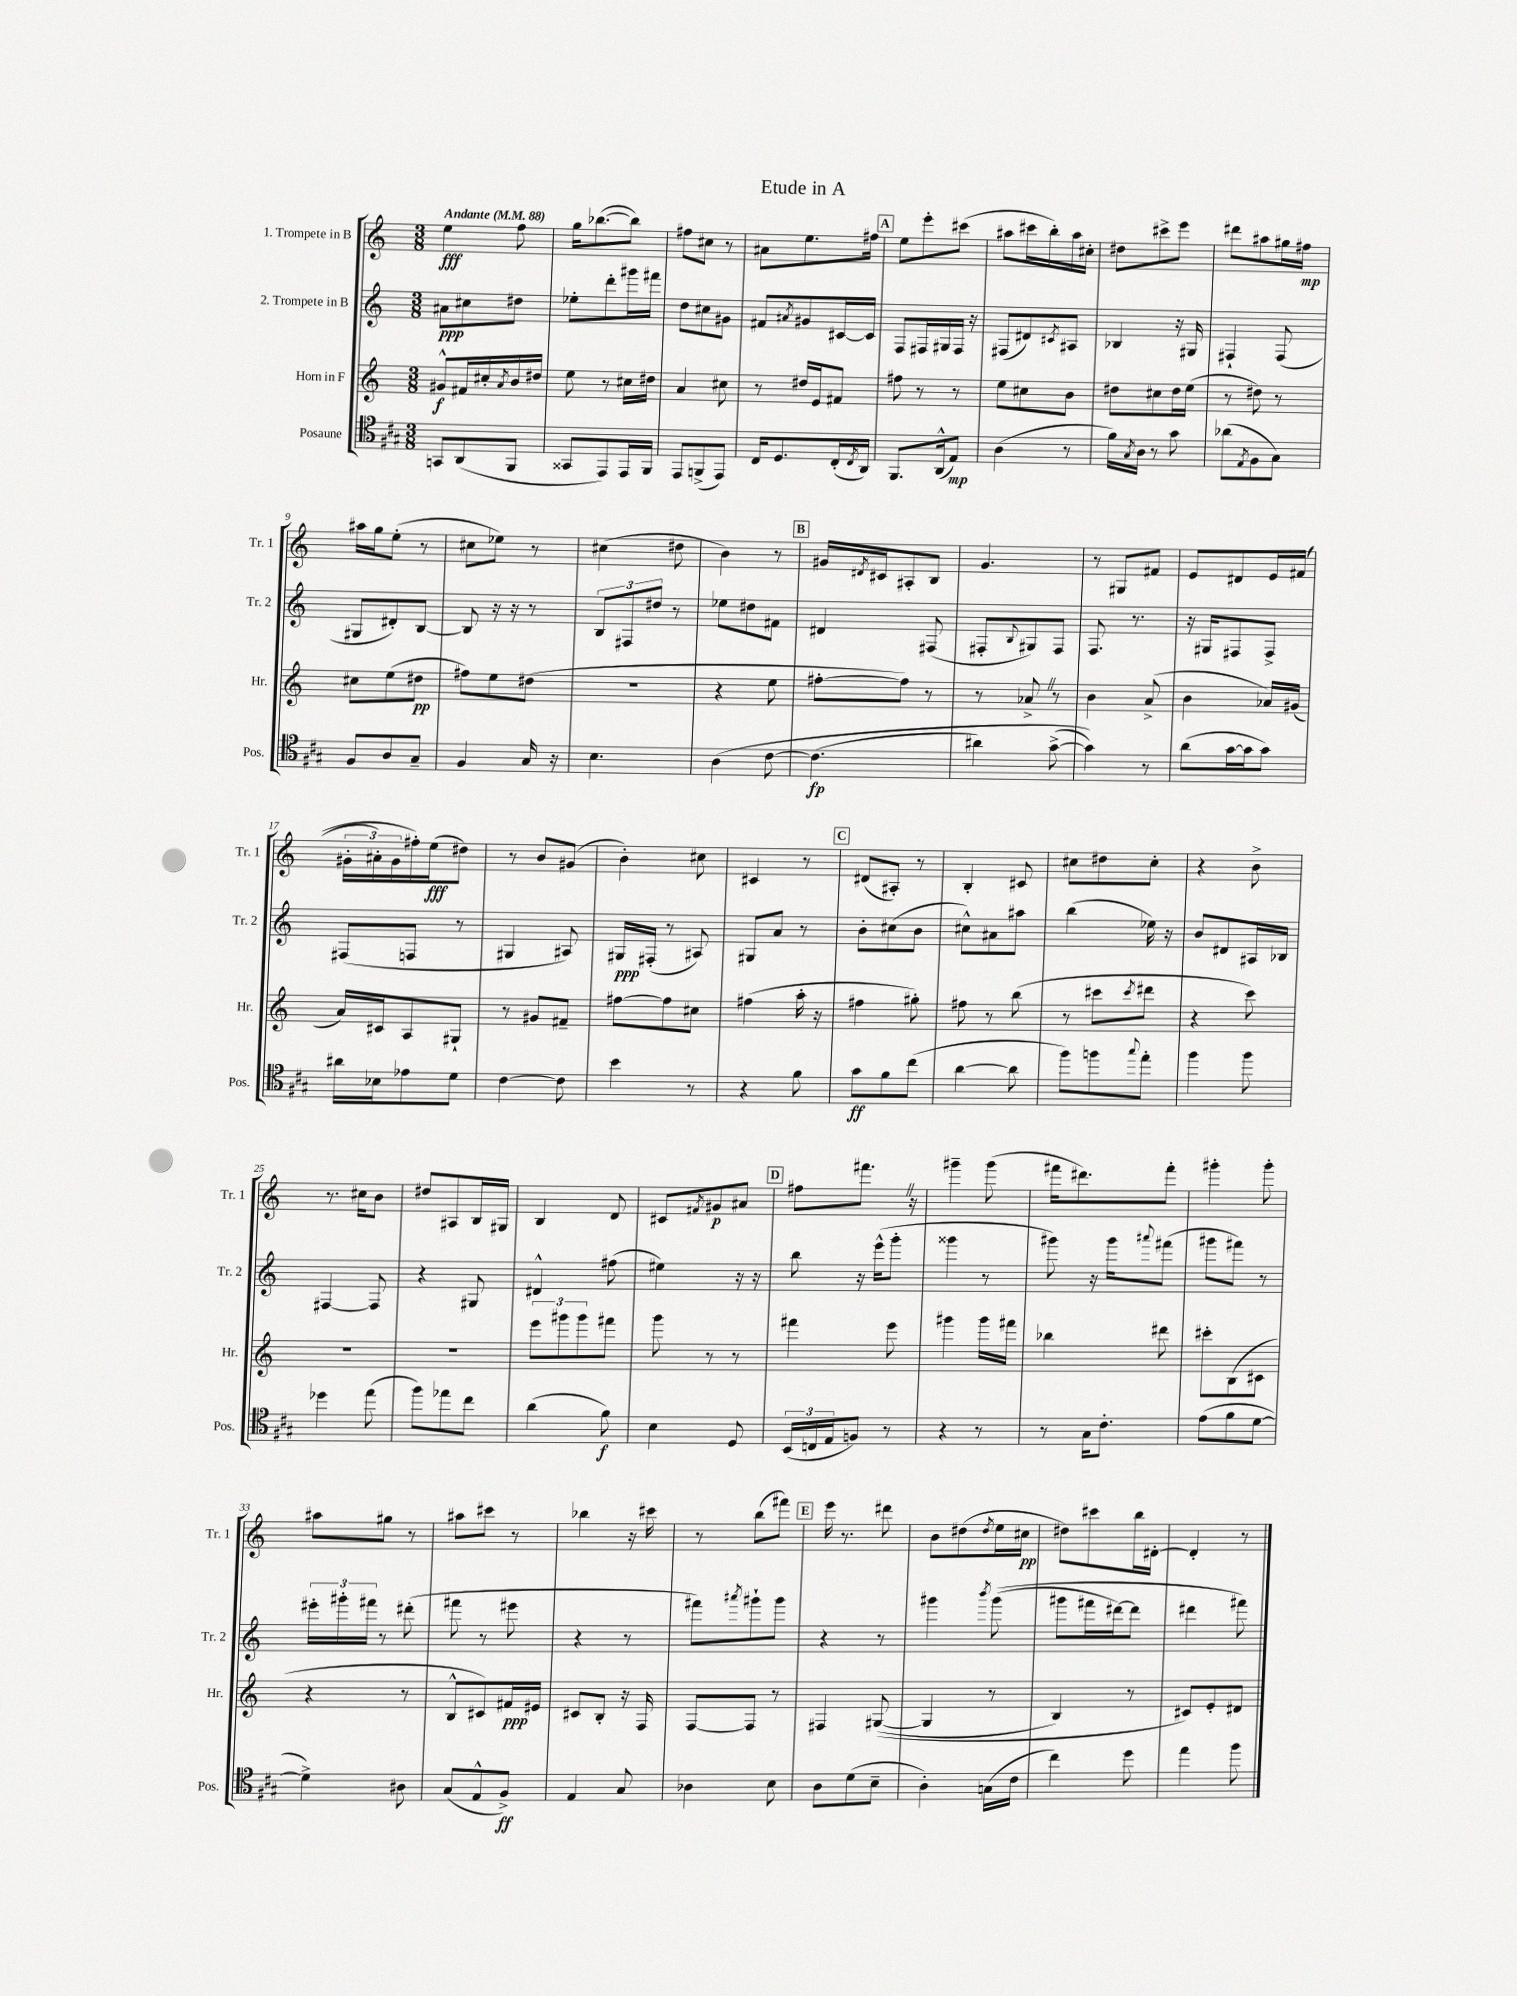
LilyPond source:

\header { title = "Etude in A" }
<<
\new StaffGroup <<
\new Staff = "s0" \with { instrumentName = "1. Trompete in B" shortInstrumentName = "Tr. 1" } {
    \clef treble \key c \major \numericTimeSignature \time 3/8 \tempo "Andante" 4 = 88
    e''4\fff f''8 |
    g''16 bes''8.~( bes''8) |
    fis''8 cis''8 r8 |
    ais'8 e''8. fis''16 |
    \mark \markup { \box "A" } e''8 e'''8-. cis'''8( |
    ais''8 cis'''16 b''16-.) ais''16 cis''16-. |
    dis''8 cis'''8-> e'''8 |
    dis'''8 ais''8 gis''16 fis''16\mp |
    ais''16 g''16 e''8-.( r8 |
    cis''8 ees''8) r8 |
    cis''4( dis''8 |
    b'4) r8 |
    \mark \markup { \box "B" } gis'16 \acciaccatura { dis'8 } cis'16 ais8-. b8 |
    g'4. |
    r8 gis8 fis'8 |
    e'8 dis'8 e'16 fis'16(\( |
    \tuplet 3/2 { gis'16-. ais'16-.) gis'16 } fis''16-.\) e''16\fff( dis''8) |
    r8 b'8 gis'8( |
    b'4-.) cis''8 |
    cis'4 r8 |
    \mark \markup { \box "C" } dis'8( ais8-.) r8 |
    b4-. cis'8 |
    cis''8 dis''8 cis''8-. |
    r4 b'8-> |
    r8. cis''16 b'8 |
    dis''8 ais8 b16 gis16 |
    b4 d'8 |
    cis'8 \acciaccatura { fis'8 } gis'8\p ais'8 |
    \mark \markup { \box "D" } fis''8 fis'''8. \once \override BreathingSign.text = \markup { \musicglyph "scripts.caesura.straight" } \breathe r16 |
    gis'''4-- gis'''8( |
    fis'''16 dis'''8.) fis'''8-. |
    gis'''4-. gis'''8-. |
    ais''8 gis''8 r8 |
    ais''8 cis'''8 r8 |
    bes''4 r16 cis'''16 |
    r8 b''8( fis'''8) |
    \mark \markup { \box "E" } e'''16 r8. dis'''8 |
    b'8 dis''8( \acciaccatura { dis''8 } e''16 cis''16\pp |
    dis''8) cis'''8 b''16 dis'16~-. |
    dis'4-. r8 \bar "|." |
}
\new Staff = "s1" \with { instrumentName = "2. Trompete in B" shortInstrumentName = "Tr. 2" } {
    \clef treble \key c \major \numericTimeSignature \time 3/8
    ais'8\ppp cis''8 dis''8 |
    ees''8-. d'''8-. gis'''16 fis'''16 |
    d''8 cis''8 gis'8 |
    fis'8 \acciaccatura { ais'8 } gis'8 cis'16~ cis'16 |
    \mark \markup { \box "A" } f8 fis16 gis16 fis16 r16 |
    fis8( dis'8) \acciaccatura { cis'8 } ais8 |
    bes4 r16 gis16 |
    fis4-! fis8( |
    gis8 dis'8-.) b8~ |
    b8 r16 r16 r8 |
    \tuplet 3/2 { b8 fis8 dis''8 } r8 |
    ees''8 dis''8 fis'8 |
    \mark \markup { \box "B" } dis'4 fis8( |
    fis8-. \appoggiatura { b8 } gis8) fis8 |
    f8. r8. |
    r16 gis16 fis8 fis8-> |
    fis8( f8 r8 |
    gis4 ais8) |
    gis16\ppp fis16-.( r8 ais8) |
    gis8 a'8 r8 |
    \mark \markup { \box "C" } b'8-. cis''8( b'8 |
    cis''8-^) ais'8 ais''8 |
    b''4( ees''16) r16 |
    b'8 dis'8 ais16 bes16 |
    fis4~ fis8 |
    r4 gis8 |
    dis'4-^ fis''8( |
    eis''4) r16 r16 |
    \mark \markup { \box "D" } b''8 r16 e'''16-^( g'''8-. |
    gisis'''4 r8 |
    gis'''8) r16 gis'''16 \appoggiatura { ais'''8 } fis'''8( |
    gis'''8 fis'''8) r8 |
    \tuplet 3/2 { eis'''16-. gis'''16-. fis'''16 } r8 dis'''8-.( |
    fis'''8 r8 eis'''8 |
    r4 r8 |
    fis'''8) \acciaccatura { ais'''8 } gis'''8-! gis'''8 |
    \mark \markup { \box "E" } r4 r8 |
    gis'''4 \acciaccatura { b'''8 } gis'''8(\( |
    gis'''8 fis'''16 dis'''16~) dis'''8 |
    dis'''4 fis'''8\) \bar "|." |
}
\new Staff = "s2" \with { instrumentName = "Horn in F" shortInstrumentName = "Hr." } {
    \clef treble \key c \major \numericTimeSignature \time 3/8
    gis'8-^\f fis'16 cis''16-. \acciaccatura { a'8 } b'16 dis''16 |
    e''8 r8 cis''16 dis''16 |
    a'4 cis''8 |
    r8 dis''16 e'16 fis'8 |
    \mark \markup { \box "A" } fis''8 r8 r8 |
    e''8 cis''8 b'8 |
    dis''8 cis''8 dis''16 e''16( |
    r8 dis''8) r8 |
    cis''8 e''8( dis''8\pp |
    fis''8) e''8 dis''8( |
    R4. |
    r4 e''8 |
    \mark \markup { \box "B" } fis''8~-. fis''8) r8 |
    r8 aes'8-> \once \override BreathingSign.text = \markup { \musicglyph "scripts.caesura.straight" } \breathe r8 |
    b'4 a'8->( |
    b'4 aes'16) gis'16( |
    a'16) cis'16 a8 gis8-! |
    r8 gis'8 fis'8-- |
    fis''8~ fis''8 cis''8 |
    fis''4( a''16-. r16 |
    \mark \markup { \box "C" } fis''4 gis''8-.) |
    fis''8 r8 b''8( |
    r8 cis'''8 \acciaccatura { cis'''8 } dis'''8 |
    r4 c'''8) |
    R4. |
    R4. |
    \tuplet 3/2 { e'''8 gis'''8 gis'''8 } fis'''8 |
    g'''8 r8 r8 |
    \mark \markup { \box "D" } fis'''4 e'''8 |
    gis'''4 gis'''16 fis'''16 |
    bes''4 dis'''8 |
    cis'''8-. b8( cis'8 |
    r4 r8 |
    b8-^ cis'8) fis'16\ppp eis'16 |
    cis'8 b8-. r16 f16 |
    f8~ f8 r8 |
    \mark \markup { \box "E" } fis4 gis8~(\( |
    gis4 r8 |
    b4) r8 |
    cis'8\) e'8-. dis'8 \bar "|." |
}
\new Staff = "s3" \with { instrumentName = "Posaune" shortInstrumentName = "Pos." } {
    \clef tenor \key a \major \numericTimeSignature \time 3/8
    g,8 a,8( fis,8 |
    gisis,8 e,8) e,16 fis,16 |
    e,8 f,8->( e,8) |
    cis16 d8. cis16-.( \acciaccatura { cis8 } a,16) |
    \mark \markup { \box "A" } fis,8. a,16-^( e8\mp) |
    a4( r8 |
    fis'16) \acciaccatura { gis8 } a16 r8 gis'8 |
    aes'8( \acciaccatura { e8 } fis8 gis8) |
    fis8 a8 gis8-- |
    fis4 gis16 r16 |
    b4. |
    a4\( cis'8~ |
    \mark \markup { \box "B" } cis'4.\fp( |
    ais'4) gis'8~->( |
    gis'4)\) r8 |
    a'8( gis'16~ gis'16 gis'8) |
    ais'16 bes16 ees'8 d'8 |
    cis'4~ cis'8 |
    b'4 r8 |
    r4 fis'8 |
    \mark \markup { \box "C" } gis'8\ff fis'8 cis''8( |
    a'4~ a'8 |
    fis''8) f''8 \appoggiatura { gis''8 } e''8-. |
    fis''4 fis''8 |
    des''4 e''8( |
    fis''8) ees''8 cis''8 |
    a'4( fis'8\f) |
    b4 d8 |
    \mark \markup { \box "D" } \tuplet 3/2 { b,16( c16 e16 } f8) r8 |
    r4 r8 |
    r8 gis16 cis'8.-. |
    e'8( fis'8 d'8~ |
    d'4->) ais8 |
    gis8( e8-^ fis8->\ff) |
    e4 gis8 |
    aes4 b8 |
    \mark \markup { \box "E" } a8 d'8( b8-- |
    a4-.) g16( cis'16 |
    cis''4) d''8 |
    e''4 fis''8 \bar "|." |
}
>>
>>
